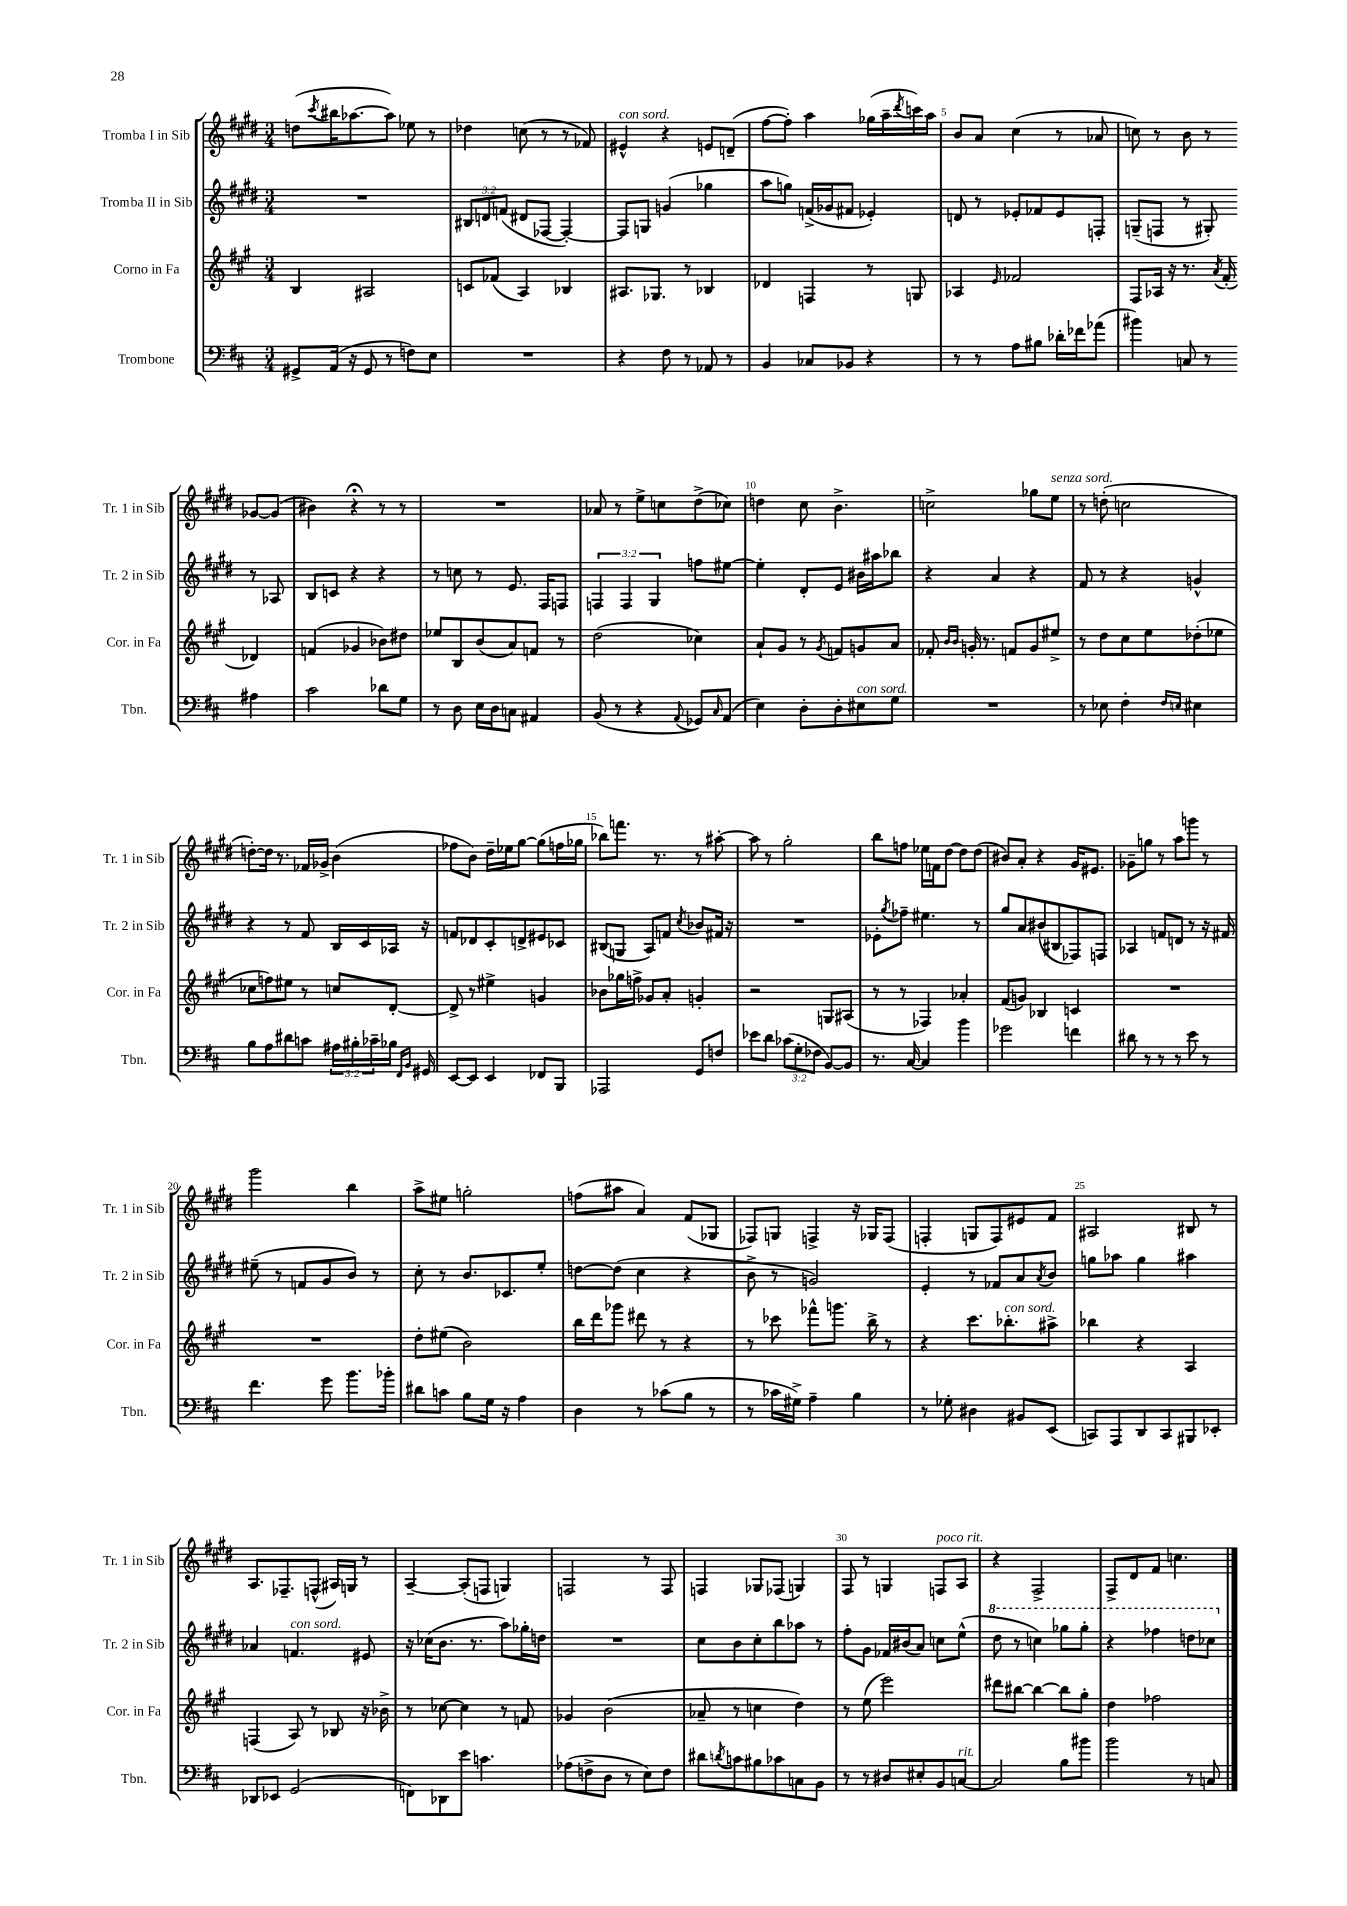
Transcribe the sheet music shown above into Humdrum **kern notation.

**kern	**kern	**kern	**kern
*part4	*part3	*part2	*part1
*staff4	*staff3	*staff2	*staff1
*I"Trombone	*I"Corno in Fa	*I"Tromba II in Sib	*I"Tromba I in Sib
*I'Tbn.	*I'Cor. in Fa	*I'Tr. 2 in Sib	*I'Tr. 1 in Sib
*clefF4	*clefG2	*clefG2	*clefG2
*k[f#c#]	*k[f#c#g#]	*k[f#c#g#d#]	*k[f#c#g#d#]
*M3/4	*M3/4	*M3/4	*M3/4
=1	=1	=1	=1
8GG#X^/L	4B/	2.r	(8ddn\L
.	.	.	8qccc#/
(16AA/Jk	.	.	16bb#X\K
16r	.	.	[8.aa-X\
8GG#/	2A#X/	.	.
8r	.	.	8aa-\J])
8Fn\L)	.	.	8ee-X\
8E\J	.	.	8r
=2	=2	=2	=2
2.r	8cn/L	12B#X/L	4dd-X\
.	.	12dn/	.
.	(8f-X/J	.	.
.	.	(12fn/J	.
.	4A/)	8d#X/L	(8ccn\
.	.	[8F-X/J	8r
.	4B-X/	4F-'/_)	8r
.	.	.	8f-X/)
=3	=3	=3	=3
!	!	!	!LO:TX:a:i:t=con sord.
4r	8.A#X/L	8F-/L]	4e#X^^/
.	.	8Gn/J	.
.	8.G-X/J	.	.
8F#\	.	(4gn/	4r
8r	8r	.	.
8AA-X/	4B-X/	4gg-X\	8en/L
8r	.	.	(8dn~/J
=4	=4	=4	=4
4BB/	4d-X/	8aa\L	[8ff#\L
.	.	8ggn\J)	8ff#'\J])
8C-X/L	4Fn/	(16fn^/LL	4aa\
.	.	16g-X/J	.
8BB-X/J	.	8f#X/J	.
4r	8r	4e-X'/)	(16gg-X\LL
.	.	.	16aa~\
.	.	.	8qddd#/
.	8Gn/	.	16cccn\)
.	.	.	16aa\JJ
=5	=5	=5	=5
8r	4A-X/	8dn/	8b/L
8r	.	8r	8a/J
.	16qqe/	.	.
8A\L	2f-X/	8e-X'/L	(4cc#\
8B#X\J	.	8f-X/	.
16d-X'\LL	.	8e-/	8r
16f-X\J	.	.	.
(8a-X\J	.	8Fn'/J	8a-X/
=6	=6	=6	=6
4b#X\)	8F#/L	(8Gn~/L	8ccn\)
.	16A-X/Jk	8Fn/J	8r
.	16r	.	.
8Cn/	8.r	8r	8b\
8r	.	8G#X'/)	8r
.	8qa/	.	.
.	(16f#'/	.	.
4A#X\	4d-X/)	8r	[8g-X/L
.	.	8A-X/	(8g-/J]
!!LO:LB:g=z
=7	=7	=7	=7
2c#\	(4fn/	8B/L	4b#X\)
.	.	8cn/J	.
.	4g-X/	4r	4r;<
8d-X\L	8b-X\L)	4r	8r
8G\J	8dd#X\J	.	8r
=8	=8	=8	=8
8r	8ee-X/L	8r	2.r
8D\	8B/	8ccn\	.
16E\LL	(8b/	8r	.
16D\J	.	.	.
8Cn\J	8a/)	8.e/	.
4AA#X/	8fn/J	.	.
.	.	16F#/KL	.
.	8r	8Fn/J	.
=9	=9	=9	=9
(8BB/	(2dd\	6Fn/	8a-X/
8r	.	.	8r
.	.	6F/	.
4r	.	.	8ee^\L
.	.	6G#/	.
.	.	.	8ccn\
8qqAA/	.	.	.
8GG-X/L)	4cc-X\)	8ffn\L	(8dd#^\
16qqC#/	.	.	.
(8AA/J	.	[8ee#X\J	8cc-X\J)
=10	=10	=10	=10
4E\)	8a`/L	4ee#'\]	4ddn\
.	8g#/J	.	.
8D'\L	8r	8d#'/L	8cc#\
.	8qg#/	.	.
8D'\	8fn/L	8e/J	4.b^\
!LO:TX:a:i:t=con sord.	!	!	!
8E#X\	8gn/	16b#X\LL	.
.	.	16aa#X\J	.
8G\J	8a/J	8bb-X\J	.
=11	=11	=11	=11
2.r	8f-X'/	4r	2ccn^\
.	16qqb/LL	.	.
.	16qqb/JJ	.	.
.	16gn'/	.	.
.	8.r	.	.
.	.	4a/	.
.	8fn/L	.	.
.	8g/	4r	8gg-X\L
!	!	!	!LO:TX:a:i:t=senza sord.
.	8ee#X^/J	.	8ee\J
=12	=12	=12	=12
8r	8r	8f#/	8r
8E-X\	8dd\L	8r	(8ddn'\
4F#'\	8cc#\	4r	2ccn\
.	8ee\	.	.
16qqF#/LL	.	.	.
16qqEn/JJ	.	.	.
4E#X\	(8dd-X'\	4gn^^/	.
.	8ee-X\J	.	.
!!LO:LB:g=z
=13	=13	=13	=13
8B\L	8cc-X\L	4r	[8ddn'\L)
8A\	8ffn\)	.	16dd\Jk]
.	.	.	8.r
8d#X\	8ee#X\J	8r	.
8cn\J	8r	8f#/	16f-X/LL
.	.	.	16g-X^/JJ
24A#X\LL	8ccn/L	16B/LL	(4b\
24B#X'\	.	.	.
.	.	16c#/	.
24c-X~\	.	.	.
16B-X\JJ	[8d'/J	16A-X/JJ	.
16qqFF#/LL	.	.	.
16qqBB/JJ	.	.	.
16GG#X/	.	16r	.
=14	=14	=14	=14
[8EE/L	8d^/]	8fn/L	8ff-X\L
8EE/J]	8r	8d-X/	8b\J)
4EE/	4ee#X^\	8c#'/	16dd#~\LL
.	.	.	16ee-X\J
.	.	8dn^/	[8gg#\J
8FF-X/L	4gn/	8e#X/	(8gg#\L]
8BBB/J	.	8c-X/J	16ffn\L
.	.	.	16gg-X\JJ
=15	=15	=15	=15
2AAA-X/	8b-X\L	(8B#X/L	8bb-X\L)
.	16gg-X\L	8Gn/J	8.fffn\J
.	16ffn^\JJ	.	.
.	8g-X/L	8A/L)	.
.	.	.	8.r
.	8a'/J	8fn/J	.
.	.	8qcc#/	.
8GG/L	4gn'/	8b-X/L	8r
8Fn/J	.	16f#X/Jk	[8aa#X'\
.	.	16r	.
=16	=16	=16	=16
8e-X\L	2r	2.r	8aa#\]
8d\J	.	.	8r
(12c-X\L	.	.	2gg#'\
12G'\	.	.	.
12F-X\J	.	.	.
[8BB/L)	8Gn/L	.	.
8BB/J]	(8A#X/J	.	.
=17	=17	=17	=17
8.r	8r	8e-X'\L	8bb\L
.	.	8qgg#/	.
.	8r	8ff-X~\J	8ffn\J
[16C#/	.	.	.
4C#/]	4F-X/)	4.ee#X\	16ee-X\LL
.	.	.	16fn\J
.	.	.	[8dd#\J
4b\	4a-X'/	.	8dd#\L]
.	.	8r	(8dd#\J
=18	=18	=18	=18
2g-X\	(8f#/L	8gg#/L	8b#X/L)
.	8gn/J)	8a/	8a'/J
.	4B-X/	(8b#X/	4r
.	.	8B#X/	.
4fn\	4cn/	8F-X/)	16g#/KL
.	.	.	8.e#X/J
.	.	8Fn/J	.
=19	=19	=19	=19
8d#X\	2.r	4A-X/	8g-X~\L
8r	.	.	8ggn\J
8r	.	8fn/L	8r
8r	.	8dn/J	8aa\L
8e\	.	8r	8gggn\J
8r	.	16r	8r
.	.	16f#X/	.
!!LO:LB:g=z
=20	=20	=20	=20
4.f#\	2.r	(8ee#X~\	2ggg#\
.	.	8r	.
.	.	8fn/L	.
8g\	.	8g#/	.
8.b\L	.	8b/J)	4bb\
.	.	8r	.
16b-X'\Jk	.	.	.
=21	=21	=21	=21
8d#X\L	8dd'\L	8cc#'\	8aa^\L
8cn\J	(8ee#X\J	8r	8ee#X\J
8B\L	2b\)	8.b/L	2ggn'\
16G\Jk	.	.	.
16r	.	8.c-X/	.
4A\	.	.	.
.	.	8ee'/J	.
=22	=22	=22	=22
4D\	16bb\LL	[8ddn\L	(8ffn\L
.	16ddd\J	.	.
.	8ggg-X\J	(8dd\J]	8aa#X\J
8r	8ddd#X\	4cc#\	4a/)
(8c-X\L	8r	.	.
8B\J	4r	4r	(8f#/L
8r	.	.	8G-X/J
=23	=23	=23	=23
8r	8r	8b^\	8F-X/L)
16c-X\LL	8ccc-X\	8r	8Gn/J
16G#X^\JJ)	.	.	.
4A~\	8fff-X^^\L	2gn/)	4Fn^/
.	8.gggn\J	.	.
4B\	.	.	16r
.	16bb^\	.	16G-X/KL
.	8r	.	(8F/J
=24	=24	=24	=24
8r	4r	4e'/	4Fn'/
8G-X'\	.	.	.
4D#X\	8.ccc#\L	8r	8Gn/L
.	.	8f-X/L	8F/)
!	!LO:TX:a:i:t=con sord.	!	!
.	8.bb-X'\	.	.
8BB#X/L	.	8a/	8e#X/
.	.	8qa/	.
(8EE/J	8aa#X^\J	8b/J	8f#/J
=25	=25	=25	=25
8CCn/L)	4bb-X\	8ggn\L	2A#X/
8AAA/	.	8aa-X\J	.
8DD/	4r	4gg\	.
8CC/	.	.	.
8BBB#X/	4A/	4aa#X\	8B#X/
8EE-X'/J	.	.	8r
!!LO:LB:g=z
=26	=26	=26	=26
8DD-X/L	(4Fn/	4a-X/	8.A/L
8EE-X/J	.	.	.
.	.	.	8.F-X~/
!	!	!LO:TX:a:i:t=con sord.	!
(2GG/	8A/)	4.fn/	.
.	8r	.	(8Fn^^/J
.	8B-X/	.	16A#X/LL)
.	.	.	16Gn/JJ
.	16r	8e#X/	8r
.	16b-X^\	.	.
=27	=27	=27	=27
8FFn\L)	8r	16r	[4A~/
.	.	(16cc-X\KL	.
8DD-X\	[8cc-X\	8.b\J	.
8e\J	4cc-\]	.	(8A'/L]
.	.	8.r	.
4.cn\	.	.	8Fn/J
.	8r	8aa\L)	4Gn/)
.	8fn/	16gg-X'\L	.
.	.	16ddn\JJ	.
=28	=28	=28	=28
(8A-X\L	4g-X/	2.r	2Fn/
8Fn^\	.	.	.
8D\J	(2b\	.	.
8r	.	.	.
8E\L)	.	.	8r
8F\J	.	.	8F/
=29	=29	=29	=29
8d#X\L	8a-X~/	8cc#\L	4Fn/
8qdn/	.	.	.
8cn\	8r	8b\	.
8B#X\	4ccn\	8cc#'\	8G-X/L
8c-X\	.	8bb\	(8F-X/J
8Cn\	4dd\)	8aa-X\J	4Gn/)
8BB\J	.	8r	.
=30	=30	=30	=30
8r	8r	8ff#'\L	8F#/
8r	(8ee\	8g#\J	8r
8D#X/L	2eee\)	16f-X/LL	4Gn/
.	.	(16b#X/J	.
8E#X'/	.	8a/J)	.
!	!	!	!LO:TX:a:i:t=poco rit.
8BB/	.	8ccn\L	8Fn/L
!LO:TX:a:i:t=rit.	!	!	!
[8Cn/J	.	(8ee^^\J	8A/J
=31	=31	=31	=31
*	*	*8va	*
2C/]	8ddd#X\L	8ddd#\	4r
.	[8bb#X\J	8r	.
.	4bb#\_	4cccn\)	2F#^/
8B\L	8bb#\L]	8ggg-X\L	.
8b#X\J	8gg#'\J	8ggg-'\J	.
=32	=32	=32	=32
2b\	4dd\	4r	8F#^/L
.	.	.	8d#/
.	2ff-X\	4fff-X\	8f#/J
.	.	.	4.ccn\
8r	.	8dddn\L	.
8Cn/	.	8ccc-X\J	.
*	*	*X8va	*
==	==	==	==
*-	*-	*-	*-
